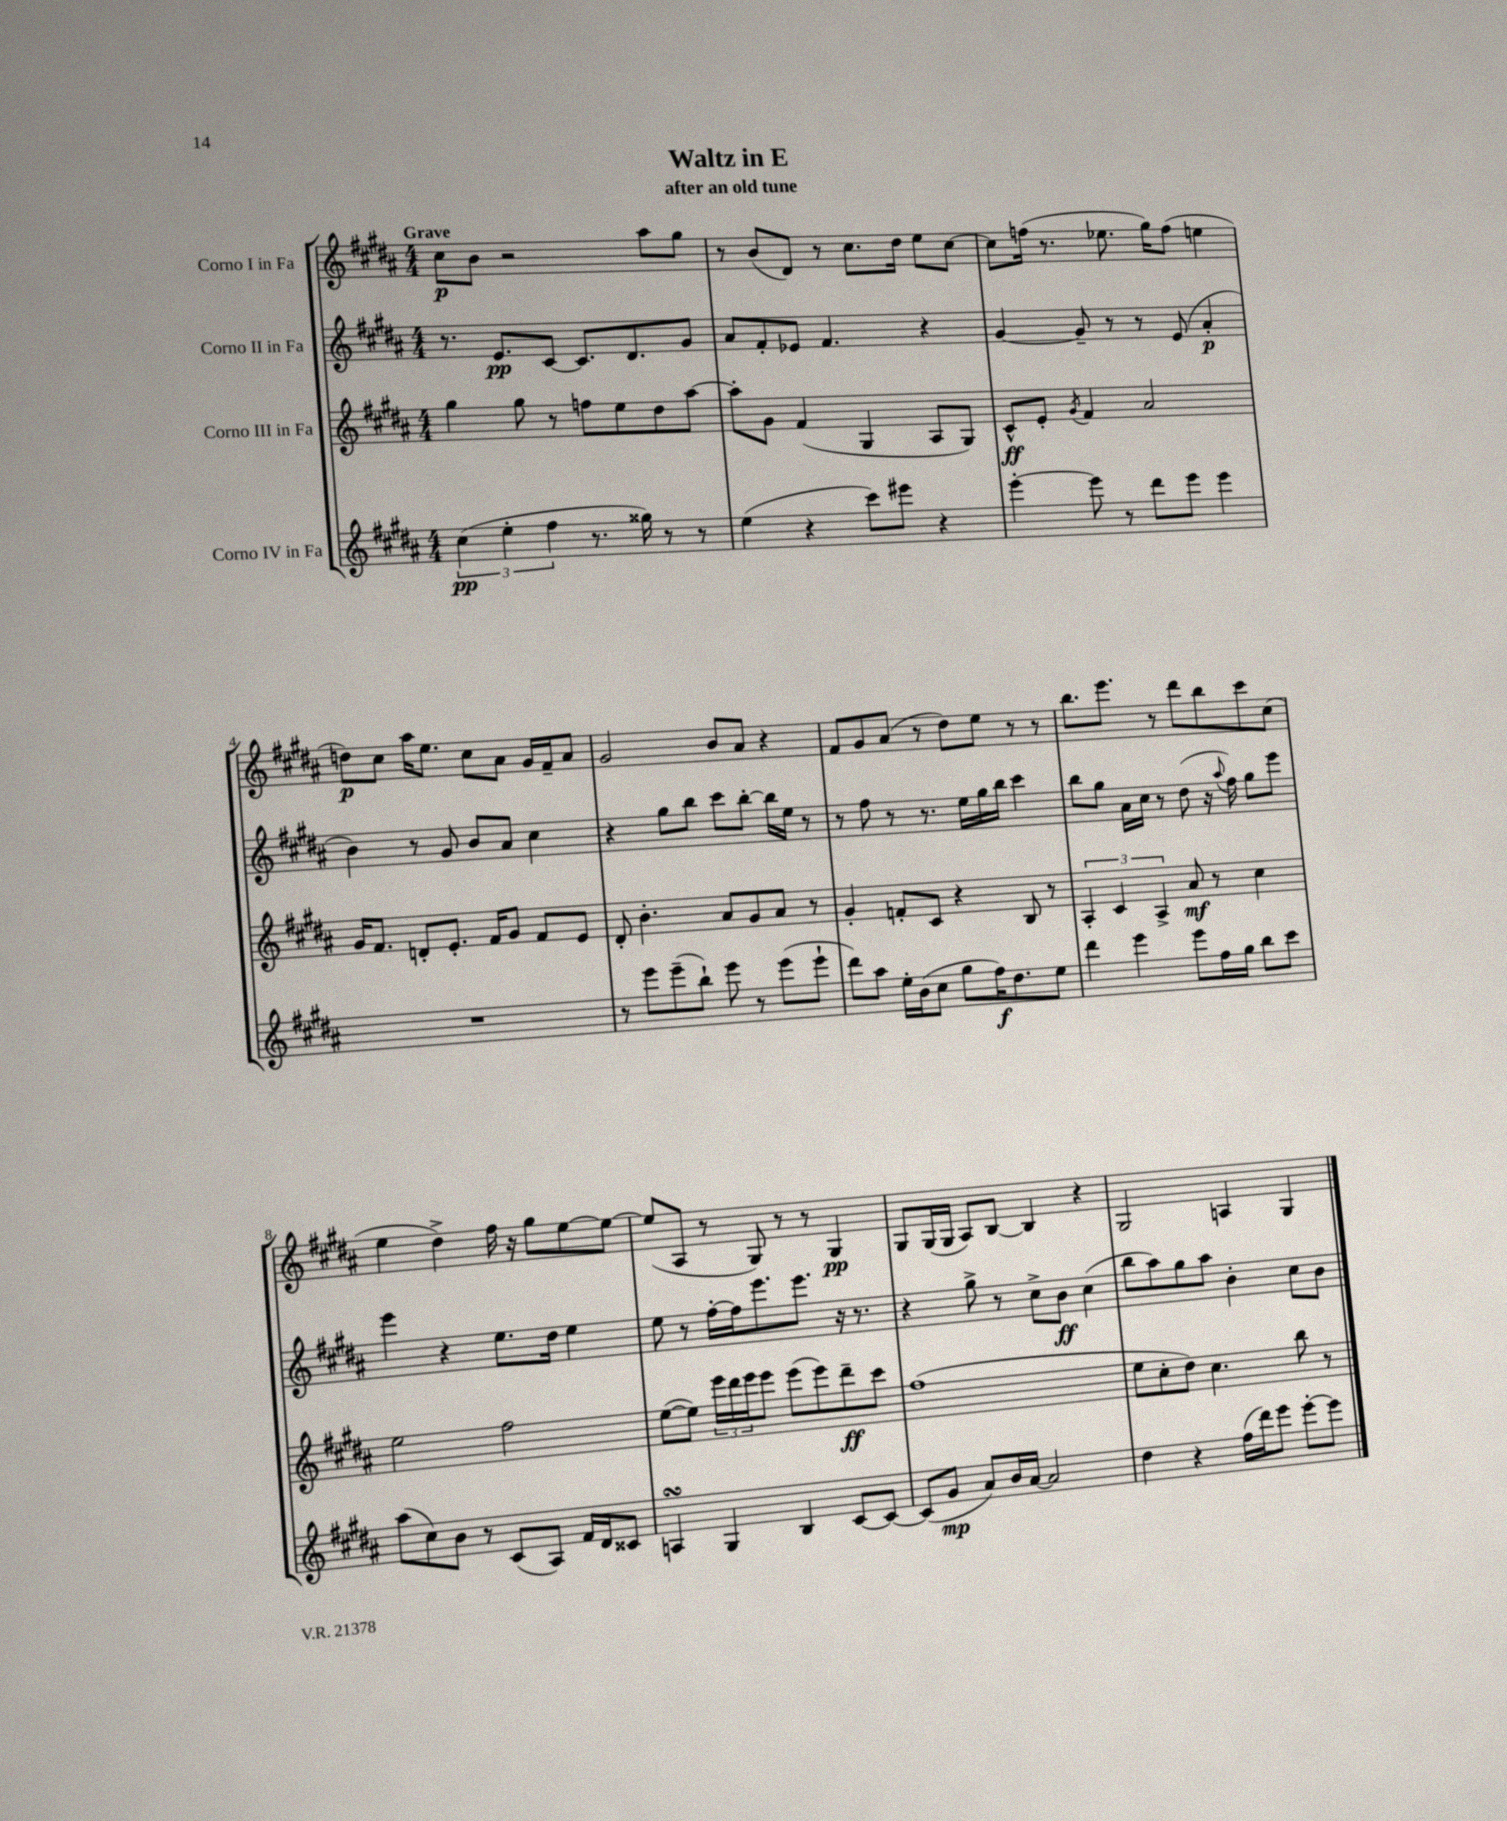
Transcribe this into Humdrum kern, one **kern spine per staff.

**kern	**dynam	**kern	**dynam	**kern	**dynam	**kern	**dynam
*part4	*part4	*part3	*part3	*part2	*part2	*part1	*part1
*staff4	*staff4	*staff3	*staff3	*staff2	*staff2	*staff1	*staff1
*I"Corno IV in Fa	*	*I"Corno III in Fa	*	*I"Corno II in Fa	*	*I"Corno I in Fa	*
*clefG2	*	*clefG2	*	*clefG2	*	*clefG2	*
*k[f#c#g#d#a#]	*	*k[f#c#g#d#a#]	*	*k[f#c#g#d#a#]	*	*k[f#c#g#d#a#]	*
*M4/4	*	*M4/4	*	*M4/4	*	*M4/4	*
=1	=1	=1	=1	=1	=1	=1	=1
!	!	!	!	!	!	!LO:TX:a:B:t=Grave	!
(6cc#\	pp	4gg#\	.	8.r	.	8cc#\L	p
.	.	.	.	.	.	8b\J	.
6ee'\	.	.	.	.	.	.	.
.	.	.	.	8.e/L	pp	.	.
.	.	8gg#\	.	.	.	2r	.
6ff#\	.	.	.	.	.	.	.
.	.	8r	.	[8c#/J	.	.	.
8.r	.	8ffn\L	.	8.c#/L]	.	.	.
.	.	8ee\	.	.	.	.	.
16gg##X\)	.	.	.	8.d#/	.	.	.
8r	.	8dd#\	.	.	.	8aa#\L	.
8r	.	[8aa#\J	.	8g#/J	.	8gg#\J	.
=2	=2	=2	=2	=2	=2	=2	=2
(4ee\	.	8aa#'\L]	.	8a#/L	.	8r	.
.	.	8g#\J	.	8f#'/	.	(8b/L	.
4r	.	(4f#/	.	8e-X/J	.	8d#/J)	.
.	.	.	.	4.f#/	.	8r	.
8ccc#\L)	.	4G#/	.	.	.	8.cc#\L	.
8eee#X\J	.	.	.	.	.	.	.
.	.	.	.	.	.	16dd#\Jk	.
4r	.	8A#/L	.	4r	.	8ee\L	.
.	.	8G#/J)	.	.	.	[8cc#\J	.
=3	=3	=3	=3	=3	=3	=3	=3
[4eee'\	.	8c#^^/L	ff	[4g#/	.	8cc#\L]	.
.	.	8e'/J	.	.	.	(16ffn\Jk	.
.	.	.	.	.	.	8.r	.
.	.	8qg#/	.	.	.	.	.
8eee\]	.	4f#/	.	8g#~/]	.	.	.
8r	.	.	.	8r	.	8.ee-X\	.
8ddd#\L	.	2a#/	.	8r	.	.	.
.	.	.	.	.	.	16gg#\KL)	.
8eee\J	.	.	.	(8e/	.	(8ff\J	.
4eee\	.	.	.	4a#'/	p	4een\	.
!!LO:LB:g=z
=4	=4	=4	=4	=4	=4	=4	=4
1r	.	16g#/KL	.	4b\)	.	8ddn\L)	p
.	.	8.f#/J	.	.	.	.	.
.	.	.	.	.	.	8cc#\J	.
.	.	8dn'/L	.	8r	.	16aa#\KL	.
.	.	.	.	.	.	8.ee\J	.
.	.	8.e'/J	.	8g#/	.	.	.
.	.	.	.	8b/L	.	8cc#\L	.
.	.	16f#/KL	.	.	.	.	.
.	.	8g#/J	.	8a#/J	.	8a#\J	.
.	.	8f#/L	.	4cc#\	.	16g#/LL	.
.	.	.	.	.	.	16f#~/J	.
.	.	8e/J	.	.	.	8a#/J	.
=5	=5	=5	=5	=5	=5	=5	=5
8r	.	8d#'/	.	4r	.	2g#/	.
8eee\L	.	4.b'\	.	.	.	.	.
(8eee~\	.	.	.	8gg#\L	.	.	.
8bb`\J)	.	.	.	8bb\J	.	.	.
8eee\	.	8a#/L	.	8ccc#\L	.	8b/L	.
8r	.	8g#/	.	[8bb'\J	.	8a#/J	.
(8eee\L	.	8a#/J	.	16bb\LL]	.	4r	.
.	.	.	.	16ee\JJ	.	.	.
8eee`\J	.	8r	.	8r	.	.	.
=6	=6	=6	=6	=6	=6	=6	=6
8ddd#\L)	.	4g#'/	.	8r	.	8f#/L	.
8aa#\J	.	.	.	8ff#\	.	8g#/	.
16ee'\LL	.	8fn'/L	.	8r	.	(8a#/J	.
(16b\J	.	.	.	.	.	.	.
8cc#\J	.	8c#/J	.	8.r	.	8r	.
8gg#\L	.	4r	.	.	.	8dd#\L)	.
.	.	.	.	16ee\LL	.	.	.
16ff#\K)	f	.	.	16gg#\	.	8ee\J	.
8.dd#\	.	.	.	16bb\JJ	.	.	.
.	.	8B/	.	4ccc#\	.	8r	.
8ee\J	.	8r	.	.	.	8r	.
=7	=7	=7	=7	=7	=7	=7	=7
4ddd#\	.	6A#'/	.	8bb\L	.	8.bb\L	.
.	.	.	.	8gg#\J	.	.	.
.	.	6c#/	.	.	.	.	.
.	.	.	.	.	.	8.eee\J	.
4eee\	.	.	.	16a#\LL	.	.	.
.	.	.	.	16cc#\JJ	.	.	.
.	.	6A#^/	.	.	.	.	.
.	.	.	.	8r	.	8r	.
8eee\L	.	8a#/	mf	(8dd#\	.	8ddd#\L	.
16ff#\L	.	8r	.	16r	.	8bb\	.
.	.	.	.	8qqaa#/	.	.	.
16gg#\JJ	.	.	.	16ff#\)	.	.	.
8bb\L	.	4cc#\	.	8gg#\L	.	8ccc#\	.
8ccc#\J	.	.	.	8eee\J	.	(8cc#\J	.
!!LO:LB:g=z
=8	=8	=8	=8	=8	=8	=8	=8
(8aa#\L	.	2ee\	.	4eee\	.	4ee\	.
8cc#\)	.	.	.	.	.	.	.
8b\J	.	.	.	4r	.	4dd#^\)	.
8r	.	.	.	.	.	.	.
(8c#/L	.	2ff#\	.	8.ee\L	.	16ff#\	.
.	.	.	.	.	.	16r	.
8A#/J)	.	.	.	.	.	8gg#\L	.
.	.	.	.	16dd#\Jk	.	.	.
16f#/LL	.	.	.	4ee\	.	[8ee\	.
16d#/J	.	.	.	.	.	.	.
8c##X/J	.	.	.	.	.	8ee\J_	.
=9	=9	=9	=9	=9	=9	=9	=9
4AnsSSs/	.	([8ee\L	.	8ee\	.	(8ee/L]	.
.	.	8ee\J])	.	8r	.	8A#/J	.
4G#/	.	24eee\LL	.	[16ff#'\LL	.	8r	.
.	.	24ddd#\	.	.	.	.	.
.	.	.	.	16ff#\J]	.	.	.
.	.	24eee\J	.	.	.	.	.
.	.	8eee\J	.	8.eee\	.	8G#/)	.
4B/	.	(8eee\L	.	.	.	8r	.
.	.	.	.	8.eee\J	.	.	.
.	.	8eee\)	.	.	.	8r	.
[8c#/L	.	8ddd#~\	ff	16r	.	4G#/	pp
.	.	.	.	8.r	.	.	.
8c#/J_	.	8ccc#\J	.	.	.	.	.
=10	=10	=10	=10	=10	=10	=10	=10
(8c#/L]	.	(1ff#	.	4r	.	8G#/L	.
8g#/J	mp	.	.	.	.	(16G#/L	.
.	.	.	.	.	.	16G#/JJ	.
8a#/L)	.	.	.	8gg#^\	.	8A#/L)	.
16b/L	.	.	.	8r	.	[8B/J	.
[16a#/JJ	.	.	.	.	.	.	.
2a#/]	.	.	.	8cc#^\L	.	4B/]	.
.	.	.	.	8b\J	ff	.	.
.	.	.	.	(4cc#\	.	4r	.
=11	=11	=11	=11	=11	=11	=11	=11
4dd#\	.	8ee\L	.	8bb\L	.	2G#/	.
.	.	8cc#'\	.	8aa#\)	.	.	.
4r	.	8dd#\J)	.	8gg#\	.	.	.
.	.	4.cc#\	.	8aa#\J	.	.	.
(16ff#\LL	.	.	.	4b'\	.	4An/	.
16ddd#\J)	.	.	.	.	.	.	.
8eee\J	.	.	.	.	.	.	.
[8eee'\L	.	8bb\	.	8cc#\L	.	4G#/	.
8eee\J]	.	8r	.	8b\J	.	.	.
==	==	==	==	==	==	==	==
*-	*-	*-	*-	*-	*-	*-	*-
